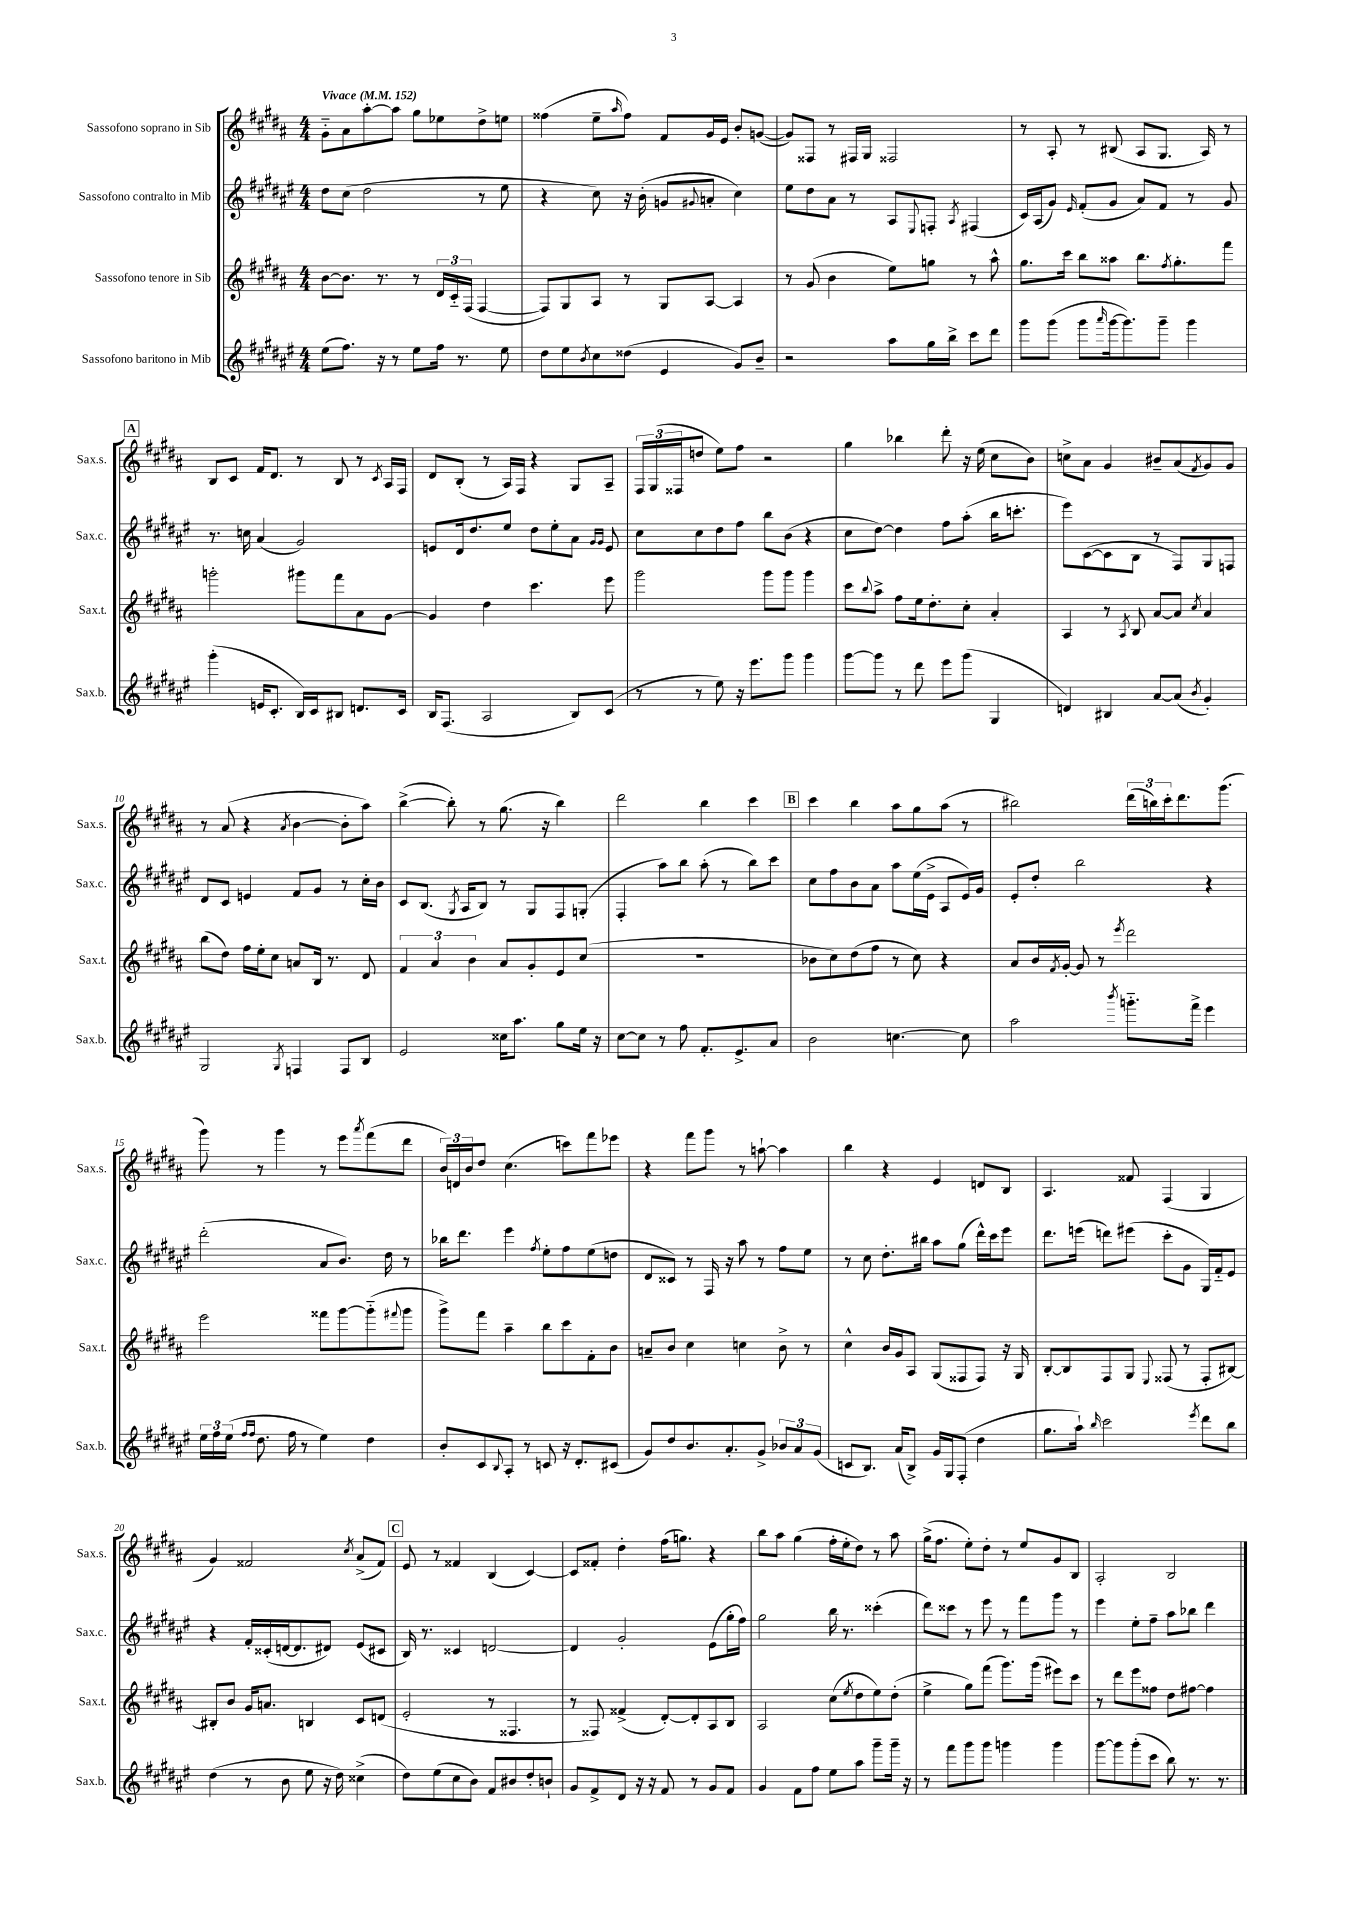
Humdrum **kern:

**kern	**kern	**kern	**kern
*part4	*part3	*part2	*part1
*staff4	*staff3	*staff2	*staff1
*I"Sassofono baritono in Mib	*I"Sassofono tenore in Sib	*I"Sassofono contralto in Mib	*I"Sassofono soprano in Sib
*I'Sax.b.	*I'Sax.t.	*I'Sax.c.	*I'Sax.s.
*clefG2	*clefG2	*clefG2	*clefG2
*k[f#c#g#d#a#e#]	*k[f#c#g#d#a#]	*k[f#c#g#d#a#e#]	*k[f#c#g#d#a#]
*M4/4	*M4/4	*M4/4	*M4/4
*MM152	*MM152	*MM152	*MM152
=1	=1	=1	=1
!	!	!	!LO:TX:a:B:t=Vivace
(8ee#\L	[8b\L	8dd#\L	8g#\L
8.ff#\J)	8.b\J]	(8cc#\J	8a#\
.	.	2dd#\	[8aa#'\
16r	8.r	.	.
8r	.	.	8aa#\J]
8ee#\L	8r	.	8gg#\L
16ff#\Jk	24d#/LL	.	8ee-X\
.	24c#/	.	.
8.r	.	.	.
.	(24F#/JJ	.	.
.	[4F#/	8r	8dd#^\
8ee#\	.	8ee#\	8een\J
=2	=2	=2	=2
8dd#\L	8F#/L])	4r	(4ff##X\
8ee#\	8G#/	.	.
8qb/	.	.	.
8cc#\	8A#/J	8cc#\)	8ee~\L
.	.	.	16qqaa#/
(8dd##X\J	8r	16r	8ff##\J)
.	.	(16b'\	.
4e#/	8G#/L	8gn/L	8f#/L
.	.	8qqg#X/	.
.	[8A#/J	8an'/J	16g#/L
.	.	.	16e/JJ
8g#/L)	4A#/]	4cc#\)	8b'/L
8b~/J	.	.	([8gn/J
=3	=3	=3	=3
2r	8r	8ee#\L	8g/L])
.	(8g#/	8dd#\	8F##X/J
.	4b\	8a#\J	8r
.	.	8r	16F#X/LL
.	.	.	16G#/JJ
8aa#\L	8ee\L)	8A#/L	2F##X/
.	.	8qqE#/	.
16gg#\L	8ggn\J	8Fn'/J	.
16bb^\JJ	.	.	.
.	.	8qA#/	.
8ccc#\L	8r	(4F#X/	.
8ddd#\J	8aa#^^\	.	.
=4	=4	=4	=4
8ggg#\L	8.gg#\L	16c#/LL)	8r
.	.	(16A#/J	.
(8ggg#\J	.	8g#/J)	8A#'/
.	16ccc#\Jk	.	.
.	.	16qqe#/	.
8ggg#\L	8bb\L	(8f#'/L	8r
16qqaaa#/	.	.	.
[16ggg#\k	8aa##X\J	8g#/J	(8B#X/
8.ggg#\])	.	.	.
.	8.bb\L	8a#/L)	8A#/L
8ggg#~\J	.	8f#/J	8.G#/J
.	8qff#/	.	.
.	8.gg#'\	.	.
4ggg#\	.	8r	.
.	.	.	16A#/)
.	8fff#\J	8g#/	8r
!!LO:LB:g=z
!!LO:REH:place=s1:t=A
=5	=5	=5	=5
(4ggg#'\	2gggn'\	8.r	8B/L
.	.	.	8c#/J
.	.	16ccn\	.
16en/KL	.	(4a#/	16f#/KL
8.c#'/J	.	.	8.d#/J
16B/LL)	8ggg#X\L	2g#/)	8r
16c#/J	.	.	.
8B#X/J	8fff#\	.	8B/
8.dn/L	8a#\	.	8r
.	.	.	8qc#/
.	[8g#\J	.	16A#/LL
16c#/Jk	.	.	16F#/JJ
=6	=6	=6	=6
16B/KL	4g#/]	8en/L	8d#/L
(8.F#/J	.	.	.
.	.	16d#/k	(8B'/J
.	.	8.dd#/	.
2A#/	4dd#\	.	8r
.	.	8ee#/J	16A#/LL)
.	.	.	16F#/JJ
.	4.ccc#\	8dd#\L	4r
.	.	8ee#'\	.
8B/L)	.	8a#\J	8G#/L
.	.	16qqg#/LL	.
.	.	16qqg#/JJ	.
(8c#/J	8eee\	8e/	8A#~/J
=7	=7	=7	=7
8r	2ggg#\	8cc#\L	24F#/LL
.	.	.	(24G#/
.	.	.	24F##X/J
8r	.	8cc#\	8ddn/J
8ee#\)	.	8dd#\	8ee\L)
16r	.	8ff#\J	8ff#\J
8.eee#\L	.	.	.
.	8ggg#\L	8bb\L	2r
8ggg#\J	8ggg#\J	(8b\J	.
4ggg#\	4ggg#\	4r	.
=8	=8	=8	=8
[8ggg#\L	8ccc#\L	8cc#\L	4gg#\
.	8qqbb/	.	.
8ggg#\J]	8aa#^\J	[8dd#\J)	.
8r	8ff#\L	4dd#\]	4bb-X\
8ddd#\	16ee\k	.	.
.	8.dd#'\	.	.
8eee#\L	.	8ff#\L	8ddd#'\
(8ggg#\J	8cc#'\J	(8aa#'\J	16r
.	.	.	(16ee\
4G#/	4a#'/	16bb\KL	8cc#\L
.	.	8.cccn'\J	.
.	.	.	8b\J)
=9	=9	=9	=9
4dn/)	4A#/	8eee#\L)	8ccn^\L
.	.	([8c#\	8a#\J
4B#X/	8r	8c#\]	4g#/
.	8qA#/	.	.
.	8B/	8B\J	.
[8a#/L	[8a#/L	8r	8b#X~/L
(8a#/J]	8a#/J]	8F#/L)	(8a#/
8qb/	8qcc#/	.	8qf#/
4g#'/)	4a#/	8G#/	8g#/)
.	.	8Fn/J	8g#/J
!!LO:LB:g=z
=10	=10	=10	=10
2G#/	(8bb\L	8d#/L	8r
.	8dd#\J)	8c#/J	(8a#/
.	16ff#\LL	4en/	4r
.	16ee'\J	.	.
.	8cc#\J	.	.
8qG#/	.	.	8qa#/
4Fn/	8an/L	8f#/L	[4b\
.	16B/Jk	8g#/J	.
.	8.r	.	.
8F/L	.	8r	8b'\L]
8B/J	8d#/	16cc#'\LL	8aa#\J)
.	.	16b\JJ	.
=11	=11	=11	=11
2e#/	6f#/	8c#/L	([4bb^\
.	.	(8.B/J	.
.	6a#/	.	.
.	.	.	8bb'\])
.	.	8qG#/	.
.	.	16A#/KL	.
.	6b\	.	.
.	.	8B/J)	8r
16cc##X\KL	8a#/L	8r	(8.gg#\
8.aa#\J	.	.	.
.	8g#'/	8G#/L	.
.	.	.	16r
8gg#\L	8e/	8F#/	4bb\)
16ee#\Jk	(8cc#/J	(8Gn'/J	.
16r	.	.	.
=12	=12	=12	=12
[8cc#\L	1r	4F#'/	2ddd#\
8cc#\J]	.	.	.
8r	.	8aa#\L)	.
8ff#\	.	8bb\J	.
8.f#'/L	.	(8aa#'\	4bb\
.	.	8r	.
8.e#^/	.	.	.
.	.	8bb\L)	4ccc#\
8a#/J	.	8ccc#\J	.
!!LO:REH:place=s1:t=B
=13	=13	=13	=13
2b\	8b-X\L	8cc#\L	4ccc#\
.	8cc#\)	8ff#\	.
.	(8dd#\	8b\	4bb\
.	8ff#\J	8a#\J	.
[4.ccn\	8r	8aa#\L	8aa#\L
.	8cc#\)	(16ee#\L	8gg#\
.	.	16e#^\JJ	.
.	4r	8A#/L	(8aa#\J
8cc\]	.	16e#/L)	8r
.	.	16g#/JJ	.
=14	=14	=14	=14
2aa#\	8a#/L	8e#'/L	2bb#X\)
.	16b/L	8dd#'/J	.
.	8qf#/	.	.
.	[16g#'/JJ	.	.
.	8g#/]	2bb\	.
.	8r	.	.
8qbbb/	8qeee/	.	.
8.gggn\L	2ddd#\	.	(24ddd#\LL
.	.	.	24bbn\)
.	.	.	24ccc#'\J
.	.	.	8.ddd#\
16fff#^\Jk	.	.	.
4eee#\	.	4r	.
.	.	.	(8.ggg#\J
!!LO:LB:g=z
=15	=15	=15	=15
24ee#\LL	2eee\	(2ddd#'\	8ggg#\)
24ff#\	.	.	.
(24ee#\JJ	.	.	.
16qqff#/LL	.	.	.
16qqff#/JJ	.	.	.
8.dd#\	.	.	8r
.	.	.	4ggg#\
16ff#\	.	.	.
8r	.	.	.
4ee#\)	8fff##X\L	8a#/L	8r
.	[8ggg#\	8.b/J)	8eee\L
.	.	.	8qaaa#/
4dd#\	(8ggg#\]	.	(8fff#\
.	.	16dd#\	.
.	8qqfff#X/	.	.
.	8ggg#\J	8r	8ddd#\J
=16	=16	=16	=16
8b'/L	8ggg#^\L)	16bb-X\KL	24b/LL)
.	.	.	24dn/
.	.	8.ddd#\J	.
.	.	.	24b/J
8c#/	8fff#\J	.	8dd#/J
8qqB/	.	.	.
8A#'/J	4aa#~\	4eee#\	(4.cc#\
8r	.	.	.
.	.	8qff#/	.
8cn/	8bb\L	8ee#'\L	.
16r	8ccc#\	8ff#\	8cccn\L)
8.d#'/L	.	.	.
.	8f#'\	(8ee#\	8fff#\
(8c#X/J	8b\J	8ddn\J	8eee-X\J
=17	=17	=17	=17
8g#/L)	8an~/L	8d#/L	4r
8dd#/	8b/J	8c##X/J)	.
8.b/	4cc#\	8r	8fff#\L
.	.	16F#/	8ggg#\J
8.a#'/	.	16r	.
.	4ccn\	8aa#\	8r
8g#^/J	.	8r	[8aan`\
12b-X/L	8b^\	8ff#\L	4aa\]
12a#/	.	.	.
.	8r	8ee#\J	.
(12g#/J	.	.	.
=18	=18	=18	=18
8cn/L	4cc#^^\	8r	4bb\
8.B/J)	.	8cc#\	.
.	16b/LL	8.dd#'\L	4r
(16a#/KL	16g#/J	.	.
8B^/J)	8A#/J	.	.
.	.	16bb#X\Jk	.
16g#/LL	(8G#/L	8aa#\L	4e/
16G#/J	.	.	.
(8F#'/J	8F##X/	(8gg#\J	.
4dd#\	8F##/J)	16ddd#^^\LL)	8dn/L
.	.	16ccc#\J	.
.	16r	8eee#\J	8B/J
.	16G#/	.	.
=19	=19	=19	=19
8.gg#\L	[8B'/L	8.ddd#\L	4.A#/
.	8B/]	.	.
16aa#`\Jk)	.	(16eeen\Jk	.
16qqbb/	.	.	.
2ccc#\	8F#/	8dddn\L)	.
.	8G#/J	(8eee#X\J	8f##X/
.	8qqE/	.	.
.	(8F##X/	8ccc#'\L	(4F#/
.	8r	8g#\J	.
8qeee#/	.	.	.
8ddd#\L	8F##'/L	16G#/LL)	4G#/
.	.	16f#/J	.
8bb\J	[8B#X/J)	8e#/J	.
!!LO:LB:g=z
=20	=20	=20	=20
(4dd#\	8B#X'/L]	4r	4g#/)
.	8b/J	.	.
8r	16g#/KL	16f#'/LL	2f##X/
.	8.an/J	(16c##X'/	.
8b\	.	[16dn/J	.
.	.	8.d/]	.
8ee#\	4Bn/	.	.
16r	.	8d#X/J)	.
16dd#\)	.	.	.
.	.	.	8qcc#/
(4cc##X^\	8c#/L	(8e#/L	(8a#^/L
.	(8dn/J	8c#X/J	8f##/J)
!!LO:REH:place=s1:t=C
=21	=21	=21	=21
8dd#\L)	2e'/	16B/)	8e/
.	.	8.r	.
(8ee#\	.	.	8r
8cc#\	.	4c##X/	4f##X/
8b\J)	.	.	.
8f#/L	8r	[2dn/	(4B/
8b#X/	4.F##X/	.	.
8dd#'/	.	.	[4c#/)
8bn`/J	.	.	.
=22	=22	=22	=22
8g#/L	8r	4d/]	8c#/L]
8f#^/	8F##X/)	.	8f##X'/J
8d#/J	(4f##X^/	2g#'/	4dd#'\
16r	.	.	.
16r	.	.	.
8f#/	[8d#'/L)	.	(16ff#\KL
.	.	.	8.ggn\J)
8r	8d#'/]	.	.
8g#/L	8A#/	(8e#\L	4r
8f#/J	8B/J	16gg#'\L	.
.	.	16ff#\JJ)	.
=23	=23	=23	=23
4g#/	2A#/	2gg#\	8bb\L
.	.	.	8aa#\J
8f#\L	.	.	(4gg#\
8ff#\J	.	.	.
8ee#\L	(8cc#\L	16bb\	16ff#'\LL
.	.	8.r	16ee'\J
.	8qee/	.	.
8aa#\J	8dd#\	.	8dd#\J)
8ggg#~\L	8ee\)	(4ccc##X'\	8r
16ggg#~\Jk	(8dd#'\J	.	8aa#\
16r	.	.	.
=24	=24	=24	=24
8r	4ee^\	8ddd#\L)	(16gg#^\KL
.	.	.	8.ff#\J
8fff#\L	.	8ccc##X\J	.
8ggg#\	8gg#\L)	8r	8ee'\L)
8ggg#\J	(8fff#\J	8eee#\	8dd#'\J
4gggn\	8.ggg#\L)	8r	8r
.	.	8fff#\L	8ee/L
.	(16ggg#\Jk	.	.
4ggg\	8eee#X\L)	8ggg#\J	8g#/
.	8ccc#\J	8r	8B/J
=25	=25	=25	=25
[8ggg#\L	8r	4eee#\	2A#'/
8ggg#\]	8ddd#\L	.	.
(8ggg#'\	8eee\	8ee#'\L	.
8ccc#\J	8ff##X\J	8ff#~\J	.
8bb\)	8dd#\L	8aa#\L	2B/
8.r	[8ff#X\J	8bb-X\J	.
.	4ff#\]	4ddd#\	.
8.r	.	.	.
==	==	==	==
*-	*-	*-	*-
